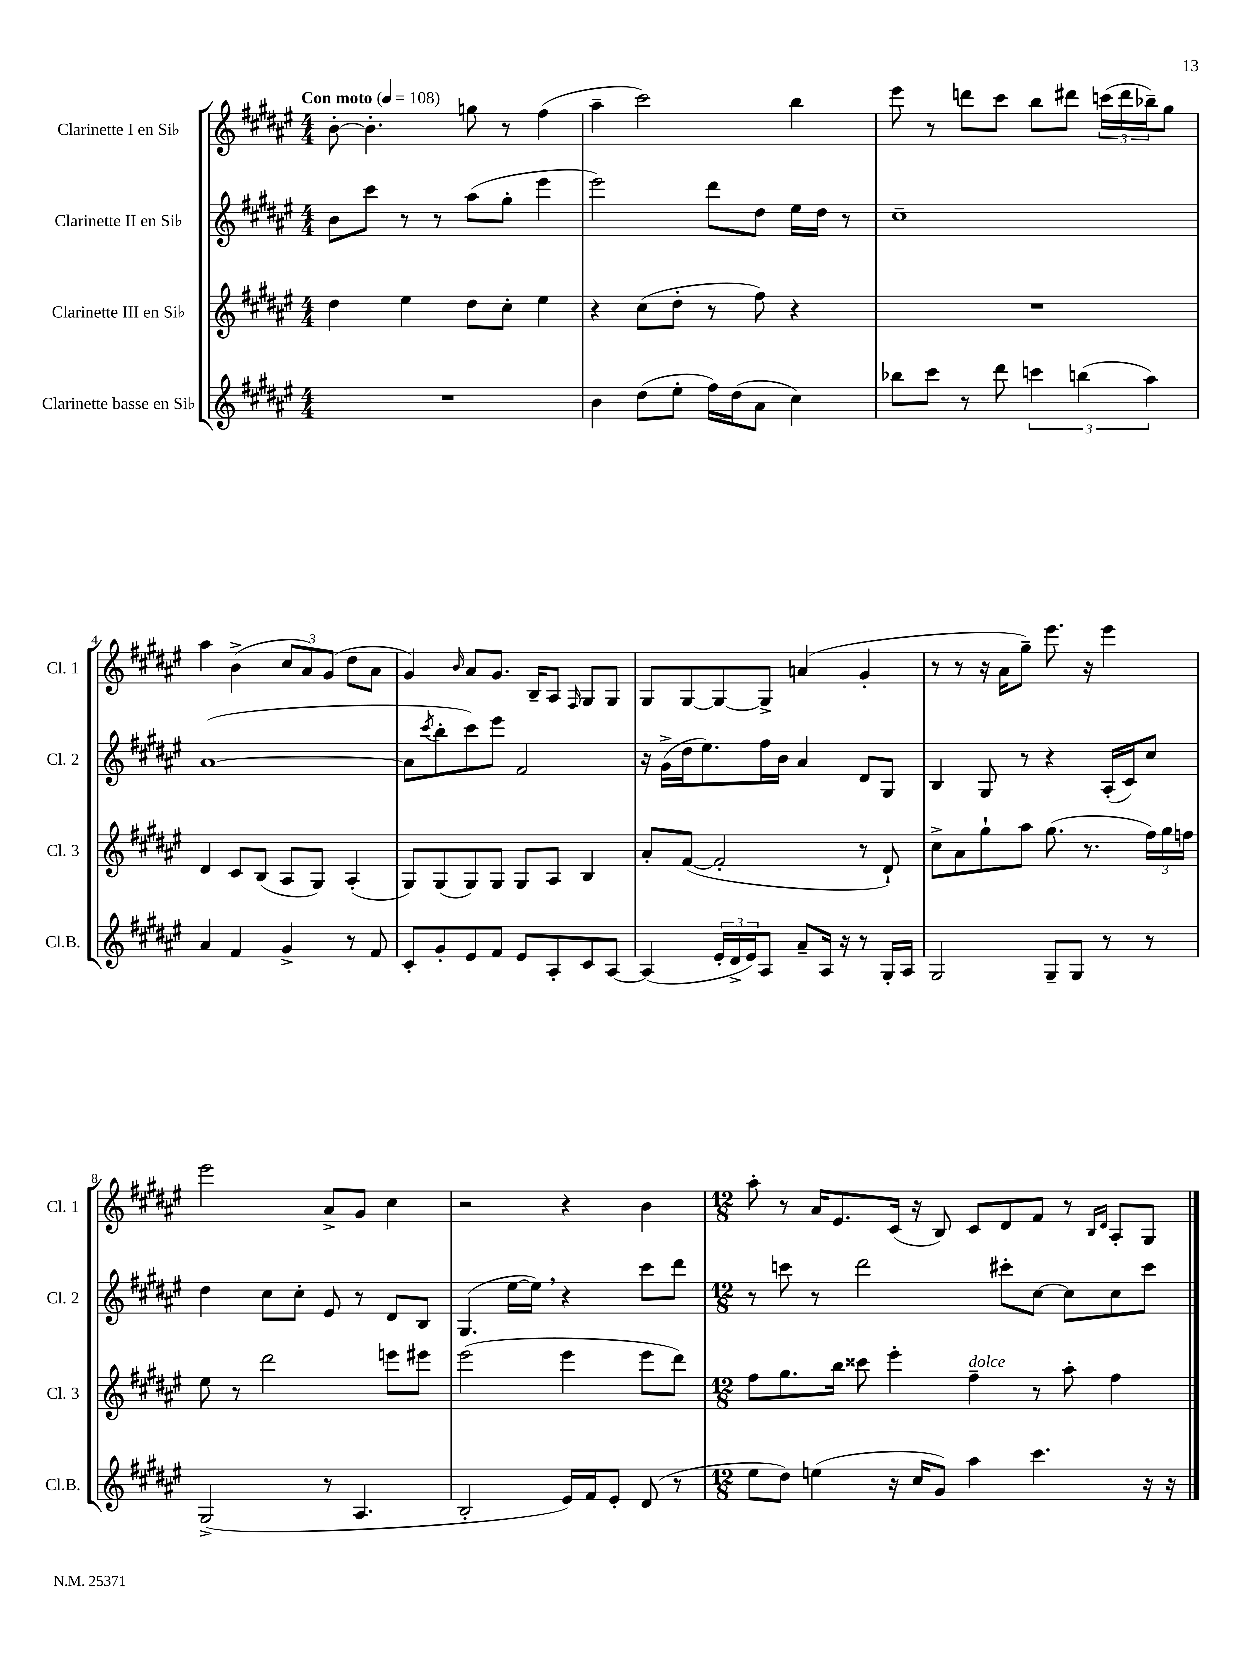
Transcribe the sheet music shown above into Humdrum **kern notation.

**kern	**kern	**kern	**kern
*staff4	*staff3	*staff2	*staff1
*clefG2	*clefG2	*clefG2	*clefG2
*k[f#c#g#d#a#e#]	*k[f#c#g#d#a#e#]	*k[f#c#g#d#a#e#]	*k[f#c#g#d#a#e#]
*M4/4	*M4/4	*M4/4	*M4/4
*MM108	*MM108	*MM108	*MM108
1r	4dd#	8b	[8b'
.	.	8ccc#	4.b']
.	4ee#	8r	.
.	.	8r	.
.	8dd#	(8aa#	8gg
.	8cc#'	8gg#'	8r
.	4ee#	4eee#	(4ff#
=	=	=	=
4b	4r	2eee#)	4aa#~
(8dd#	(8cc#	.	2ccc#)
8ee#'	8dd#'	.	.
16ff#)	8r	8ddd#	.
(16dd#	.	.	.
8a#	8ff#)	8dd#	.
4cc#)	4r	16ee#	4bb
.	.	16dd#	.
.	.	8r	.
=	=	=	=
8bb-	1r	1cc#~	8eee#
8ccc#	.	.	8r
8r	.	.	8ddd
8ddd#	.	.	8ccc#
6ccc	.	.	8bb
.	.	.	8ddd#
(6bb	.	.	.
.	.	.	(24ccc
.	.	.	24ddd#
6aa#)	.	.	24bb-~)
.	.	.	8gg#
=	=	=	=
4a#	4d#	([1a#	4aa#
4f#	8c#	.	(4b^
.	(8B	.	.
4g#^	8A#	.	12cc#
.	.	.	12a#)
.	8G#)	.	.
.	.	.	(12g#
8r	(4A#'	.	8dd#
8f#	.	.	8a#
=	=	=	=
8c#'	8G#)	8a#]	4g#)
.	.	8qccc#	.
8g#'	(8G#	8bb'	.
.	.	.	16qqb
8e#	8G#)	8ccc#)	8a#
8f#	8G#	8eee#	8.g#
8e#	8G#	2f#	.
.	.	.	16B~
8A#'	8A#	.	8A#
.	.	.	16qqF#
8c#	4B	.	8G#
[8A#	.	.	8G#
=	=	=	=
(4A#]	8a#'	16r	8G#
.	.	(16g#^	.
.	([8f#	16dd#	[8G#
.	.	8.ee#)	.
24e#'	2f#']	.	8G#_
24d#^	.	.	.
24e#)	.	.	.
8A#	.	16ff#	8G#^]
.	.	16b	.
8a#~	.	4a#	(4a
16A#	.	.	.
16r	.	.	.
8r	8r	8d#	4g#'
16G#'	8d#`)	8G#	.
16A#	.	.	.
=	=	=	=
2G#	8cc#^	4B	8r
.	8a#	.	8r
.	8gg#`	8G#	16r
.	.	.	16a#
.	8aa#	8r	8gg#~)
8G#~	(8.gg#	4r	8.eee#
8G#	.	.	.
.	8.r	.	16r
8r	.	(16A#'	4eee#
.	.	16c#)	.
8r	24ff#)	8cc#	.
.	24gg#	.	.
.	24ff	.	.
=	=	=	=
(2G#^	8ee#	4dd#	2eee#
.	8r	.	.
.	2ddd#	8cc#	.
.	.	8cc#'	.
8r	.	8e#	8a#^
4.A#	.	8r	8g#
.	8eee	8d#	4cc#
.	8eee#	8B	.
=	=	=	=
2B'	(2eee#	(4.G#	2r
.	.	[16ee#	.
.	.	16ee#])	.
16e#)	4eee#	4r	4r
16f#	.	.	.
8e#'	.	.	.
(8d#	8eee#	8ccc#	4b
8r	8ddd#)	8ddd#	.
=	=	=	=
*M12/8	*M12/8	*M12/8	*M12/8
8ee#	8ff#	8r	8aa#'
8dd#)	8.gg#	8ccc	8r
(4ee	.	8r	16a#
.	16bb	.	8.e#
.	8ccc##	2ddd#	.
16r	4eee#'	.	(16c#
16cc#	.	.	16r
8g#)	.	.	8B)
4aa#	4ff#~	.	8c#
.	.	8ccc#'	8d#
4.ccc#	8r	[8cc#	8f#
.	8aa#'	8cc#]	8r
.	.	.	16qqB
.	.	.	16qqd#
.	4ff#	8cc#	8A#'
16r	.	8ccc#	8G#
16r	.	.	.
==	==	==	==
*-	*-	*-	*-
